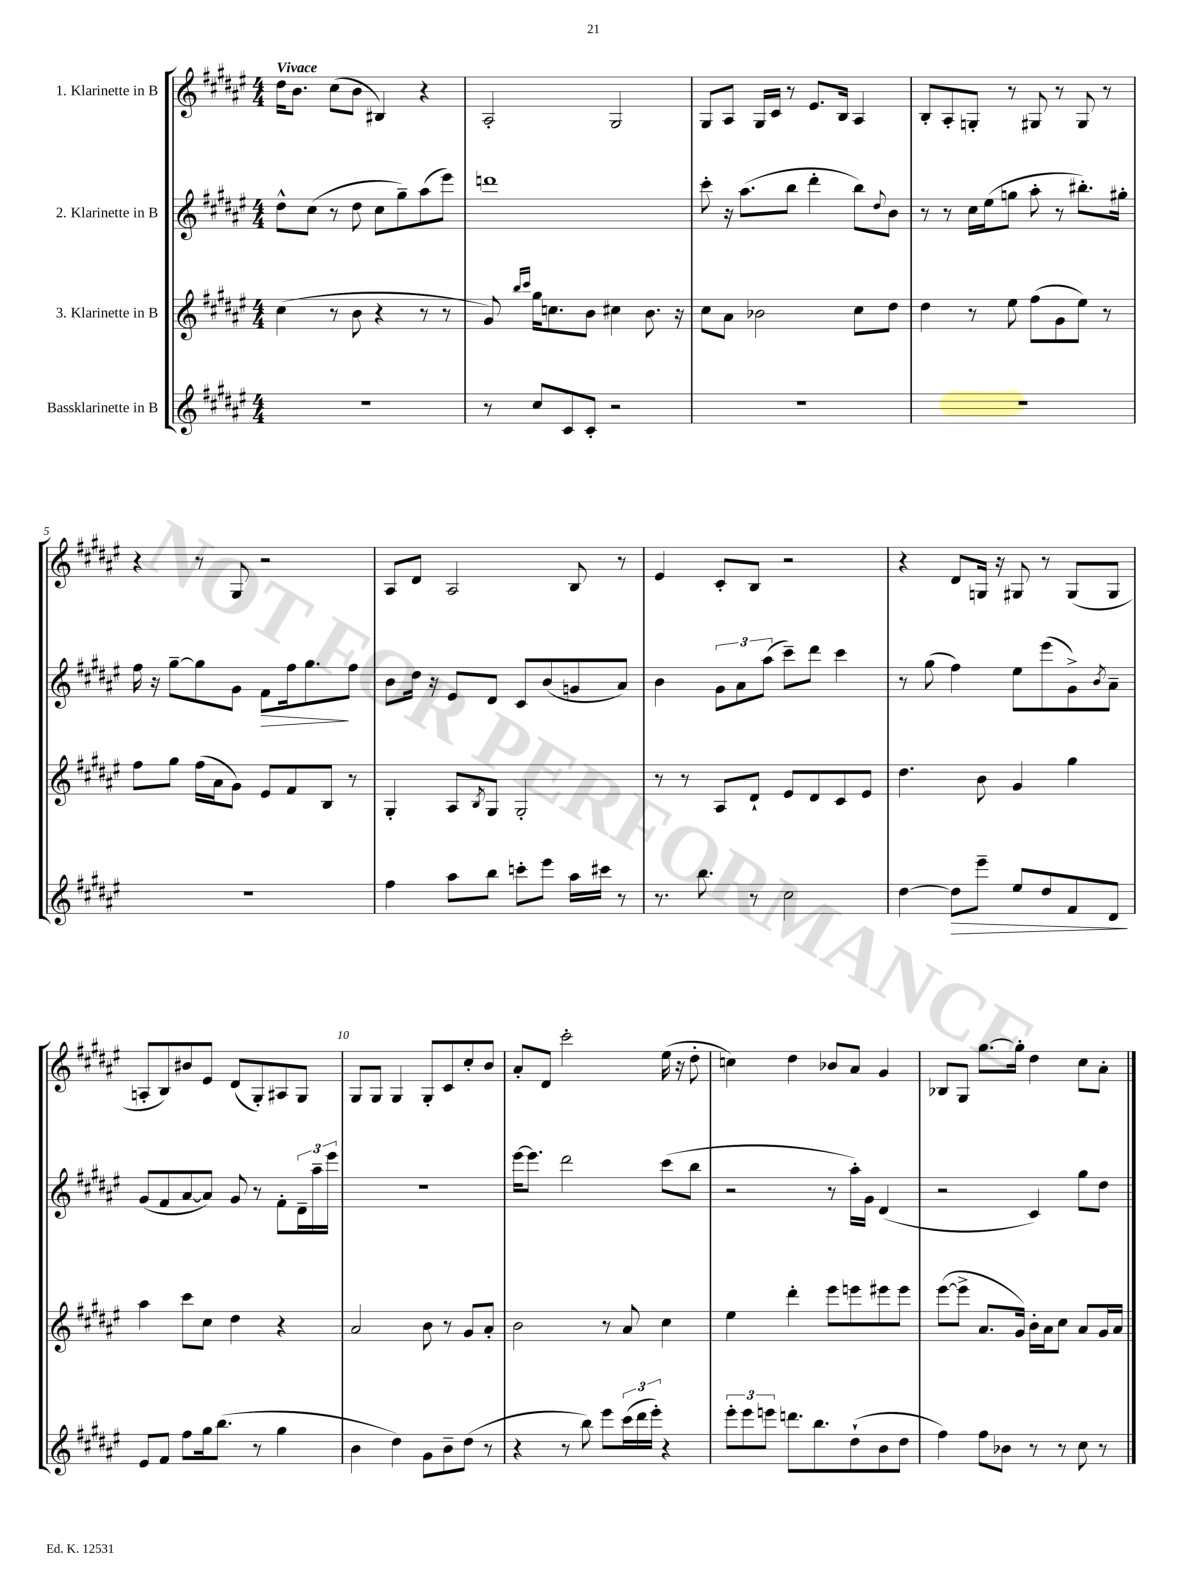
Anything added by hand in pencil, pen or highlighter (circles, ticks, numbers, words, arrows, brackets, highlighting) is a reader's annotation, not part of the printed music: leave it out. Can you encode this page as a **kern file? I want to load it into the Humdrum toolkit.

**kern	**kern	**kern	**kern
*staff4	*staff3	*staff2	*staff1
*clefG2	*clefG2	*clefG2	*clefG2
*k[f#c#g#d#a#e#]	*k[f#c#g#d#a#e#]	*k[f#c#g#d#a#e#]	*k[f#c#g#d#a#e#]
*M4/4	*M4/4	*M4/4	*M4/4
1r	(4cc#	8dd#^^	16dd#
.	.	.	8.b
.	.	(8cc#	.
.	8r	8r	(8cc#
.	8b	8dd#	8b
.	4r	8cc#	4B#)
.	.	8gg#~)	.
.	8r	(8aa#	4r
.	8r	8eee#)	.
=	=	=	=
8r	8g#)	1ddd	2A#'
.	16qqbb	.	.
.	16qqccc#	.	.
8cc#	16gg#	.	.
.	8.cc	.	.
8c#	.	.	.
8c#'	8b	.	.
2r	4cc#	.	2G#
.	8.b	.	.
.	16r	.	.
=	=	=	=
1r	8cc#	8ccc#'	8G#
.	8a#	16r	8A#
.	.	(8.aa#	.
.	2b-	.	16G#
.	.	.	16c#
.	.	8bb	8r
.	.	4ddd#'	8.e#
.	.	.	16B
.	8cc#	8bb)	4A#
.	.	8qqdd#	.
.	8dd#	8b	.
=	=	=	=
1r	4dd#	8r	8B'
.	.	8r	8A#'
.	8r	16cc#	8G'
.	.	(16ee#	.
.	8ee#	8gg	8r
.	(8ff#	8aa#'	8G#
.	8g#	8r	8r
.	8ee#)	8.bb#')	8G#
.	8r	.	8r
.	.	16gg#'	.
=	=	=	=
1r	8ff#	16ff#	4r
.	.	16r	.
.	8gg#	[8gg#~	.
.	(16ff#	8gg#]	8r
.	16a#	.	.
.	8g#)	8g#	8G#
.	8e#	8f#	2r
.	8f#	16ff#	.
.	.	8.gg#	.
.	8B	.	.
.	8r	8ff#	.
=	=	=	=
4ff#	4G#'	8b	8A#
.	.	16dd#	8d#
.	.	16r	.
8aa#	8A#	8e#	2A#
.	8qB	.	.
8bb	8G#	8d#	.
8ccc'	2G#'	8c#	.
8eee#	.	(8b	.
16aa#	.	8g	8B
16ccc#	.	.	.
8r	.	8a#)	8r
=	=	=	=
8.r	8r	4b	4e#
.	8r	.	.
8.bb	.	.	.
.	8A#	12g#	8c#'
.	.	12a#	.
8r	8d#`	.	8B
.	.	(12aa#	.
2cc#	8e#	8ccc#~)	2r
.	8d#	8ddd#	.
.	8c#	4ccc#	.
.	8e#	.	.
=	=	=	=
[4dd#	4.dd#	8r	4r
.	.	(8gg#	.
8dd#]	.	4ff#)	8d#
8eee#~	8b	.	16G
.	.	.	16r
8ee#	4g#	8ee#	8G#
8dd#	.	(8eee#	8r
8f#	4gg#	8g#^)	(8G#
.	.	8qb	.
8d#	.	8a#~	8G#
=	=	=	=
8e#	4aa#	(8g#	8A'
8f#	.	8f#	8B)
8ff#	8ccc#	[8a#	8b#
16gg#	8cc#	8a#])	8e#
(8.bb	.	.	.
.	4dd#	8g#	(8d#
8r	.	8r	8G#')
4gg#	4r	8f#'	8A#
.	.	24d#~	8G#
.	.	24aa#~	.
.	.	24eee#	.
=	=	=	=
4b	2a#	1r	8G#
.	.	.	8G#
4dd#)	.	.	4G#
8g#	8b	.	8G#'
8b~	8r	.	8c#
(8dd#	8g#	.	8cc#'
8r	8a#'	.	8b
=	=	=	=
4r	2b	[16eee#	8a#'
.	.	8.eee#]	.
.	.	.	8d#
8r	.	2ddd#	2ccc#'
8bb)	.	.	.
8eee#	8r	.	.
(24ccc#	8a#	.	.
24ddd#	.	.	.
24eee#')	.	.	.
4r	4cc#	(8ccc#	(16ee#
.	.	.	16r
.	.	8bb	8dd#'
=	=	=	=
12eee#'	4ee#	2r	4cc)
12eee#	.	.	.
12eee	.	.	.
8.ddd	4ddd#'	.	4dd#
8.bb	.	.	.
.	8eee#	8r	8b-
(8dd#`	8eee	16aa#')	8a#
.	.	16g#	.
8b	8eee#	(4d#	4g#
8dd#	8eee#	.	.
=	=	=	=
4ff#)	([8eee#	2r	8B-
.	8eee#^]	.	8G#
8ff#	8.a#	.	[8.gg#
8b-	.	.	.
.	16g#)	.	16gg#']
8r	16b'	4c#)	4dd#
.	16a#	.	.
8r	8cc#	.	.
8cc#	8a#	8gg#	8cc#
8r	16g#	8dd#	8a#'
.	16a#	.	.
==	==	==	==
*-	*-	*-	*-
